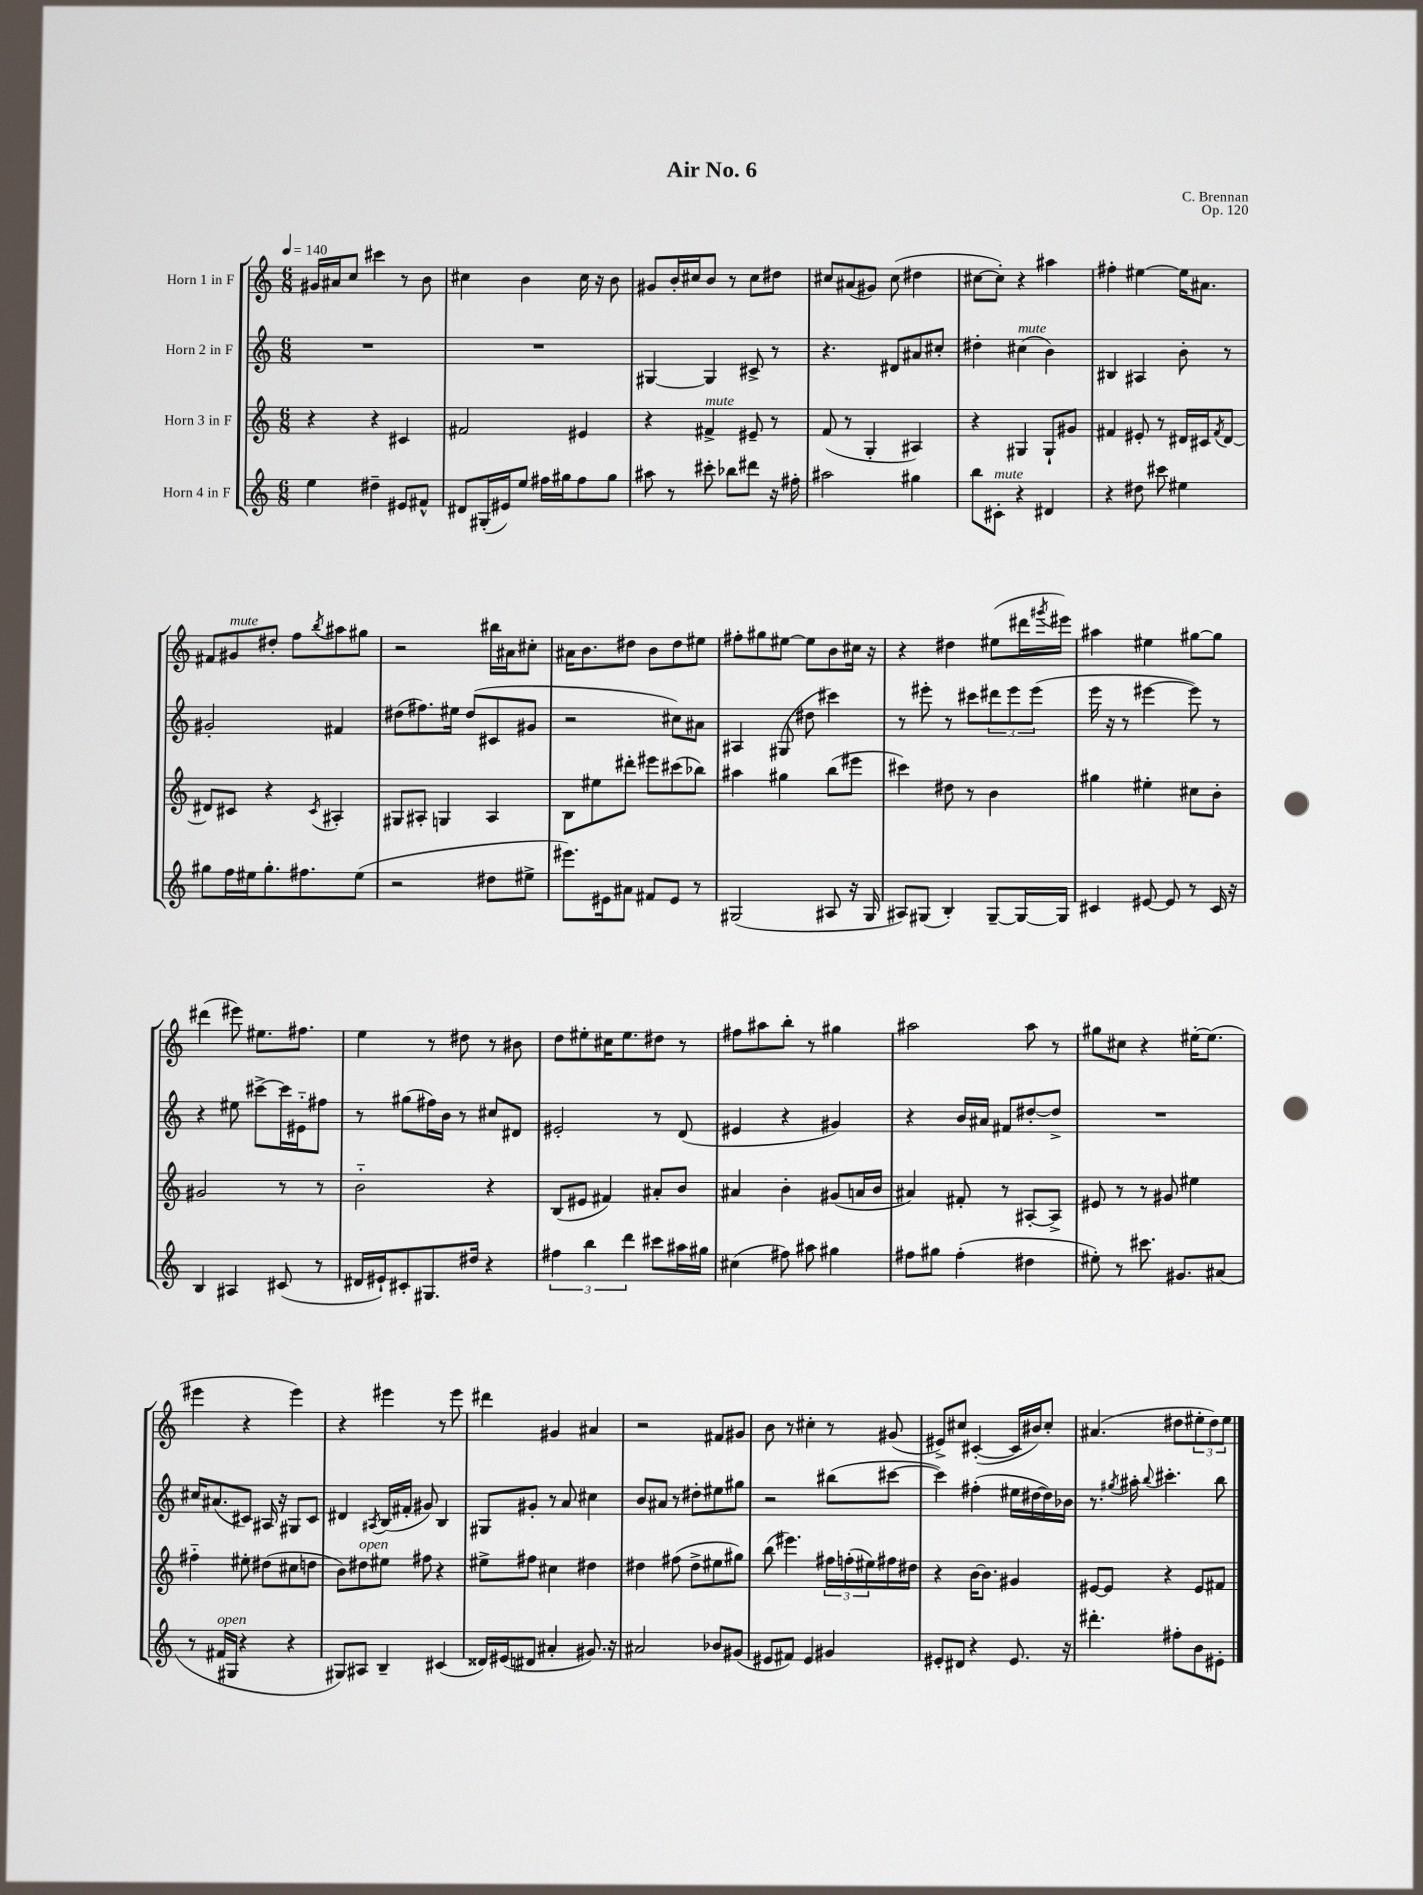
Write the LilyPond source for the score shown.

\header { title = "Air No. 6" composer = "C. Brennan" opus = "Op. 120" }
<<
\new StaffGroup <<
\new Staff = "s0" \with { instrumentName = "Horn 1 in F" } {
    \clef treble \key c \major \numericTimeSignature \time 6/8 \tempo 4 = 140
    gis'16 ais'16 c''8 cis'''4 r8 b'8 |
    cis''4 b'4 cis''16 r16 b'8 |
    gis'8 b'16-. cis''16 b'8 r8 cis''8 dis''8 |
    cis''8 ais'8( gis'8) cis''8( dis''4 |
    cis''8~ cis''8-.) r4 ais''4 |
    fis''4-. eis''4~ eis''16 ais'8. |
    fis'8 gis'8^\markup { \italic "mute" } dis''8-. f''8 \acciaccatura { b''8 } ais''8 gis''8 |
    r2 bis''16 ais'16 cis''8-. |
    ais'16 b'8. dis''8 b'8 dis''8 eis''8 |
    fis''8-. gis''8 eis''8~ eis''8 b'8 cis''16 r16 |
    r4 dis''4 eis''8( dis'''16 \acciaccatura { gis'''8 } eis'''16) |
    ais''4 eis''4 gis''8~ gis''8 |
    dis'''4( eis'''8) eis''8. fis''8. |
    e''4 r8 dis''8 r8 bis'8 |
    d''8 eis''8-. cis''16 eis''8. dis''8 r8 |
    fis''8 ais''8 b''8-. r8 gis''4 |
    ais''2 ais''8 r8 |
    gis''8 cis''8 r4 eis''16~-. eis''8.( |
    eis'''4 r4 eis'''4) |
    r4 eis'''4 r8 eis'''8 |
    dis'''4 gis'4 ais'4 |
    r2 fis'8 gis'8 |
    b'8 r8 cis''4-. r8 gis'8( |
    eis'8->) cis''8 cis'4~-.( cis'16 bis'16) cis''8-. |
    ais'4.( dis''8 \tuplet 3/2 { eis''8-. dis''8) eis''8 } \bar "|." |
}
\new Staff = "s1" \with { instrumentName = "Horn 2 in F" } {
    \clef treble \key c \major \numericTimeSignature \time 6/8
    R2. |
    R2. |
    gis4~ gis4 cis'8-> r8 |
    r4. dis'8 ais'8 cis''8-. |
    dis''4-. cis''4^\markup { \italic "mute" }( b'4) |
    bis4 ais4 b'8-. r8 |
    gis'2-. fis'4 |
    dis''8( fis''8.) eis''16 dis''8( cis'8 gis'8 |
    r2 cis''8) ais'8 |
    ais4 gis8( dis''8 cis'''4) |
    r8 eis'''8-. r8 cis'''8 \tuplet 3/2 { dis'''8 eis'''8 eis'''8( } |
    e'''16 r16 r8 eis'''4~ eis'''8) r8 |
    r4 eis''8 cis'''8~-> cis'''16 eis'16-_ fis''8 |
    r8 gis''8( fis''16) b'16 r8 cis''8 dis'8 |
    eis'2-. r8 d'8( |
    eis'4 r4 gis'4) |
    r4 b'16 ais'16 fis'8 dis''8~-. dis''8-> |
    R2. |
    cis''16 ais'8.( cis'8) ais16 r16 gis8 cis'8 |
    dis'4 \acciaccatura { ais8 } b16( fis'16-. gis'8) b4 |
    gis8 gis'8-. r8 a'8 cis''4 |
    b'8 ais'8 r8 dis''8-. eis''8 gis''8 |
    r2 bis''8( cis'''8~ |
    cis'''4) fis''4-.( eis''16 dis''16~ dis''16) bes'16 |
    r8. \acciaccatura { gis''8 } ais''16-. \appoggiatura { b''8 } cis'''4.-. b''8 \bar "|." |
}
\new Staff = "s2" \with { instrumentName = "Horn 3 in F" } {
    \clef treble \key c \major \numericTimeSignature \time 6/8
    r4 r4 cis'4 |
    fis'2 eis'4 |
    r4 fis'4->^\markup { \italic "mute" } eis'8-- r8 |
    f'8( r8 g4-. ais4) |
    r4 gis4 gis8-! gis'8 |
    fis'4 eis'8-. r8 dis'16 cis'16 \acciaccatura { fis'8 } dis'8~ |
    dis'8 cis'8 r4 \acciaccatura { cis'8 } ais4-. |
    gis8 ais8-. g4 ais4 |
    b8 eis''8 dis'''8-. eis'''8 cis'''8( bes''8) |
    ais''4 gis''4 b''8( eis'''8 |
    cis'''4) dis''8 r8 b'4 |
    gis''4 eis''4-. cis''8 b'8-. |
    gis'2 r8 r8 |
    b'2-_ r4 |
    b8( eis'8 fis'4) ais'8-. b'8 |
    ais'4 b'4-. gis'8( a'16 b'16 |
    ais'4) fis'8-. r8 ais8~-. ais8-> |
    eis'8 r8 r8 gis'8 eis''4 |
    fis''4-_ eis''8-. dis''8( cis''8 d''8 |
    b'8) dis''8^\markup { \italic "open" } eis''8 fis''8 r4 |
    eis''8-> fis''8 cis''4 dis''4 |
    dis''4 fis''8( dis''8-> eis''8 gis''8) |
    b''8( eis'''4.) \tuplet 3/2 { fis''16 f''16-.( eis''16) } fis''16 dis''16 |
    r4 b'16~ b'8. gis'4 |
    eis'8~ eis'8 r4 eis'8 fis'8 \bar "|." |
}
\new Staff = "s3" \with { instrumentName = "Horn 4 in F" } {
    \clef treble \key c \major \numericTimeSignature \time 6/8
    e''4 dis''4-- eis'8 fis'8-^ |
    dis'8 gis16-.( eis'16) e''8 fis''16 gis''16 fis''8 gis''8 |
    ais''8 r8 cis'''8-. bes''8 dis'''8 r16 fis''16-. |
    ais''2 gis''4 |
    b''8 cis'8-.^\markup { \italic "mute" } r4 dis'4 |
    r4 dis''8 cis'''8 eis''4 |
    gis''8 f''16 eis''16 gis''8.-. fis''8. eis''8( |
    r2 dis''8 eis''8-> |
    eis'''8.) eis'16 ais'8 fis'8 eis'8 r8 |
    gis2( ais8 r16 gis16 |
    ais8) gis8( b4-.) gis8~-- gis16~ gis16 |
    cis'4 eis'8~ eis'8 r8 cis'16 r16 |
    b4 ais4 cis'8( r8 |
    dis'16 eis'16-!) cis'8-. gis8. dis''16 r4 |
    \tuplet 3/2 { fis''4 b''4 d'''4 } cis'''8 ais''16 gis''16 |
    cis''4( fis''8) ais''8 gis''4 |
    fis''8 gis''8 fis''4-.( dis''4 |
    eis''8-.) r8 cis'''8. gis'8. ais'8( |
    r8 fis'16^\markup { \italic "open" } gis16 r4 r4 |
    gis8) ais8 b4-- cis'4( |
    disis'16) eis'16( dis'8 ais'4-. gis'8.) r16 |
    ais'2 bes'8 gis'8( |
    eis'8 fis'8) eis'4 gis'4 |
    eis'8-. dis'8 r4 eis'8. r16 |
    dis'''4.-. fis''8-. b'8 eis'8-. \bar "|." |
}
>>
>>
\layout { \context { \Score \remove "Bar_number_engraver" } }
